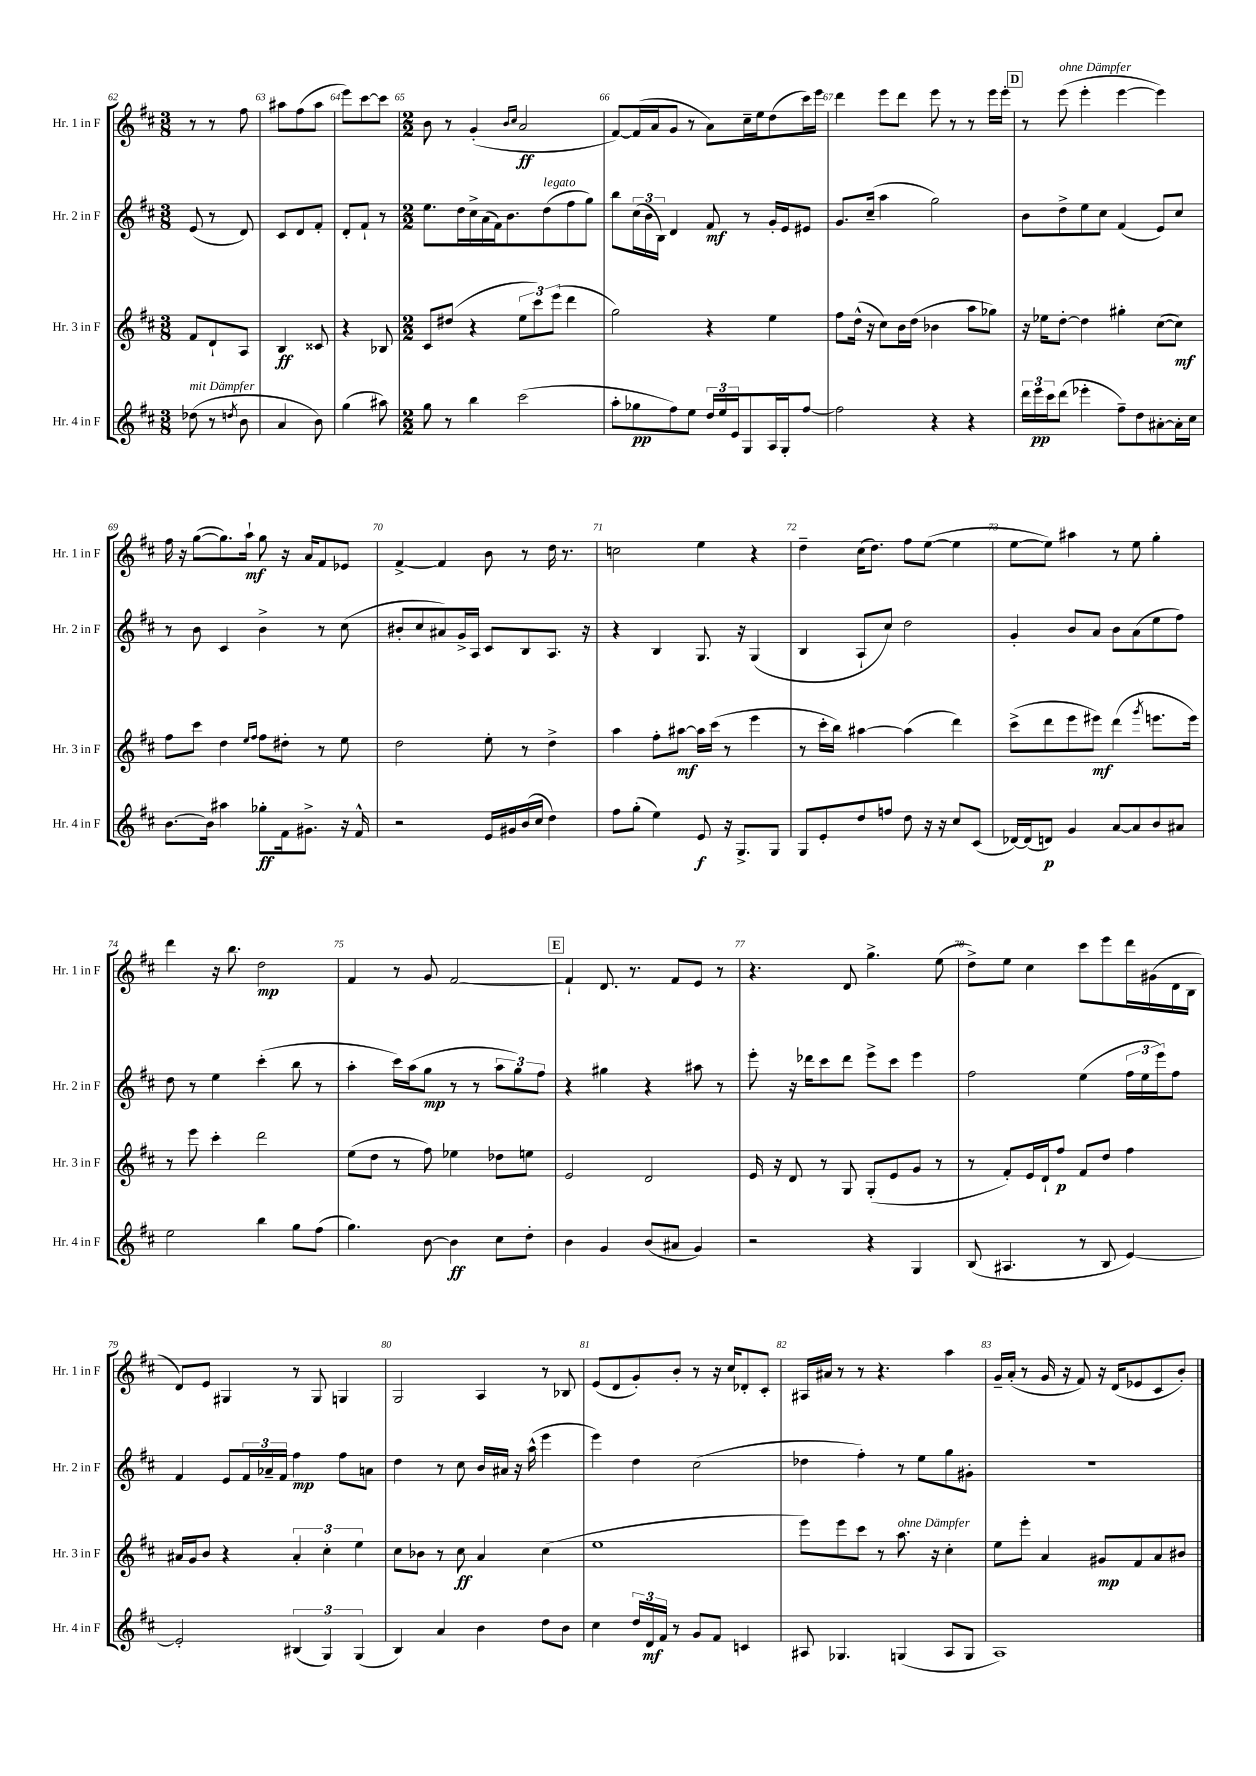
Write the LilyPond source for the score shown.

<<
\new StaffGroup <<
\new Staff = "s0" \with { instrumentName = "Hr. 1 in F" shortInstrumentName = "Hr. 1 in F" } {
    \clef treble \key d \major \numericTimeSignature \time 3/8
    r8 r8 fis''8 |
    ais''8 fis''8( ais''8 |
    e'''8) cis'''8~ cis'''8 |
    \numericTimeSignature \time 2/2 b'8 r8 g'4-.( \grace { b'16 cis''16 } a'2\ff |
    fis'8~) fis'16( a'16 g'8 r8 a'8) cis''16-- e''16 d''8( cis'''16) e'''16 |
    d'''4 e'''8 d'''8 e'''8 r8 r8 e'''16 e'''16-. |
    \mark \markup { \box "D" } r8 e'''8^\markup { \italic "ohne Dämpfer" }( e'''4-. e'''4~ e'''4) |
    fis''16 r16 g''8~( g''8.) a''16-!\mf g''8 r16 a'16 fis'8 ees'8 |
    fis'4~-> fis'4 b'8 r8 d''16 r8. |
    c''2 e''4 r4 |
    d''4-- cis''16( d''8.) fis''8 e''8~( e''4 |
    e''8~ e''8) ais''4 r8 e''8 g''4-. |
    d'''4 r16 b''8. d''2\mp |
    fis'4 r8 g'8 fis'2~ |
    \mark \markup { \box "E" } fis'4-! d'8. r8. fis'8 e'8 r8 |
    r4. d'8 g''4.-> e''8( |
    d''8->) e''8 cis''4 cis'''8 e'''8 d'''16 gis'16( d'16 b16 |
    d'8) e'8 gis4 r8 gis8 g4 |
    g2 a4 r8 bes8 |
    e'8( d'8 g'8-.) b'8-. r8 r16 cis''16 des'8-. cis'8-. |
    ais16 ais'16 r8 r8 r4. a''4 |
    g'16-- a'16-.( r8 g'16 r16 fis'8) r16 d'16( ees'8 cis'8 b'8-.) \bar "|." |
}
\new Staff = "s1" \with { instrumentName = "Hr. 2 in F" shortInstrumentName = "Hr. 2 in F" } {
    \clef treble \key d \major \numericTimeSignature \time 3/8
    e'8( r8 d'8) |
    cis'8 d'8 fis'8-. |
    d'8-. fis'8-! r8 |
    \numericTimeSignature \time 2/2 e''8. d''16 cis''16-> a'16( fis'16) b'8. d''8^\markup { \italic "legato" }( fis''8 g''8) |
    b''8 \tuplet 3/2 { cis''16( b'16 b16) } d'4 fis'8\mf r8 g'16-. e'16 eis'8 |
    g'8. cis''16--( a''4 g''2) |
    \mark \markup { \box "D" } b'8 d''8-> e''8 cis''8 fis'4( e'8) cis''8 |
    r8 b'8 cis'4 b'4-> r8 cis''8( |
    bis'8-. cis''8 ais'8) g'16-> a16 cis'8 b8 a8. r16 |
    r4 b4 g8. r16 g4( |
    b4 a8-! cis''8) d''2 |
    g'4-. b'8 a'8 b'8 a'8( e''8 fis''8) |
    d''8 r8 e''4 cis'''4-.( b''8 r8 |
    a''4-. cis'''16) a''16( g''8\mp r8 r8 \tuplet 3/2 { a''8 g''8) fis''8 } |
    \mark \markup { \box "E" } r4 gis''4 r4 ais''8 r8 |
    e'''8-. r16 des'''16 cis'''8 des'''8 e'''8-> cis'''8 e'''4 |
    fis''2 e''4( \tuplet 3/2 { fis''16 e''16 e'''16) } fis''8 |
    fis'4 e'8 \tuplet 3/2 { fis'16 aes'16-- fis'16 } fis''4\mp fis''8 a'8 |
    d''4 r8 cis''8 b'16 ais'16 r16 a''16-^( e'''4 |
    e'''4) d''4 cis''2( |
    des''4 fis''4-.) r8 e''8 g''8 gis'8-. |
    r1 \bar "|." |
}
\new Staff = "s2" \with { instrumentName = "Hr. 3 in F" shortInstrumentName = "Hr. 3 in F" } {
    \clef treble \key d \major \numericTimeSignature \time 3/8
    fis'8 d'8-! a8 |
    b4\ff cisis'8 |
    r4 bes8 |
    \numericTimeSignature \time 2/2 cis'8 dis''8( r4 \tuplet 3/2 { e''8 cis'''8) e'''8( } d'''4 |
    g''2) r4 e''4 |
    fis''8 d''16-^( r16 cis''8) b'16 d''16( bes'4 a''8 ges''8) |
    \mark \markup { \box "D" } r16 ees''16 d''8~-. d''4 gis''4-. cis''8~( cis''8\mf) |
    fis''8 cis'''8 d''4 \grace { e''16 fis''16 } fis''8 dis''8-. r8 e''8 |
    d''2 e''8-. r8 d''4-> |
    a''4 fis''8-. ais''8~\mf ais''16 cis'''16( r8 e'''4 |
    r8 cis'''16-. b''16) ais''4~ ais''4( d'''4) |
    cis'''8->( d'''8 e'''8 eis'''8\mf) d'''4( \acciaccatura { g'''8 } e'''8. e'''16) |
    r8 e'''8 cis'''4-. d'''2 |
    e''8( d''8 r8 fis''8) ees''4 des''8 e''8 |
    \mark \markup { \box "E" } e'2 d'2 |
    e'16 r16 d'8 r8 g8 g8-.( e'8 g'8 r8 |
    r8 fis'8-.) e'16 d'16-! fis''8\p fis'8 d''8 fis''4 |
    ais'16 g'16 b'8 r4 \tuplet 3/2 { ais'4-. cis''4-. e''4 } |
    cis''8 bes'8 r8 cis''8\ff a'4 cis''4( |
    e''1 |
    e'''8) e'''8 cis'''8 r8 a''8.^\markup { \italic "ohne Dämpfer" } r16 cis''4-. |
    e''8 e'''8-. a'4 gis'8\mp fis'8 a'8 bis'8 \bar "|." |
}
\new Staff = "s3" \with { instrumentName = "Hr. 4 in F" shortInstrumentName = "Hr. 4 in F" } {
    \clef treble \key d \major \numericTimeSignature \time 3/8
    des''8^\markup { \italic "mit Dämpfer" }( r8 \acciaccatura { d''8 } b'8 |
    a'4 b'8) |
    g''4( ais''8) |
    \numericTimeSignature \time 2/2 g''8 r8 b''4 cis'''2( |
    a''8-. ges''8\pp fis''8) e''8 \tuplet 3/2 { d''16 e''16 e'16 } g8 a16 g16-. fis''8~ |
    fis''2 r4 r4 |
    \mark \markup { \box "D" } \tuplet 3/2 { d'''16 e'''16\pp cis'''16 } d'''8( ees'''4-. fis''8--) d''8 ais'8~-. ais'16-. cis''16 |
    b'8.~ b'16 ais''4 ges''8-.\ff fis'16 gis'8.-> r16 fis'16-^ |
    r2 e'16 gis'16 b'16( cis''16 d''4) |
    fis''8 g''8-.( e''4) e'8\f r16 g8.-> g8 |
    g8 e'8-. d''8 f''8 d''8 r16 r16 cis''8 cis'8( |
    des'16~) des'16( d'8\p) g'4 a'8~ a'8 b'8 ais'8 |
    e''2 b''4 g''8 fis''8( |
    g''4.) b'8~ b'4\ff cis''8 d''8-. |
    \mark \markup { \box "E" } b'4 g'4 b'8( ais'8 g'4) |
    r2 r4 g4 |
    b8( ais4. r8 b8 e'4~) |
    e'2-. \tuplet 3/2 { bis4( g4) g4( } |
    b4) a'4 b'4 d''8 b'8 |
    cis''4 \tuplet 3/2 { d''16 d'16\mf fis'16 } r8 g'8 fis'8 c'4 |
    ais8 ges4. g4( ais8 g8 |
    a1) \bar "|." |
}
>>
>>
\layout { \context { \Score currentBarNumber = #62 \override BarNumber.break-visibility = ##(#f #t #t) barNumberVisibility = #all-bar-numbers-visible } }
